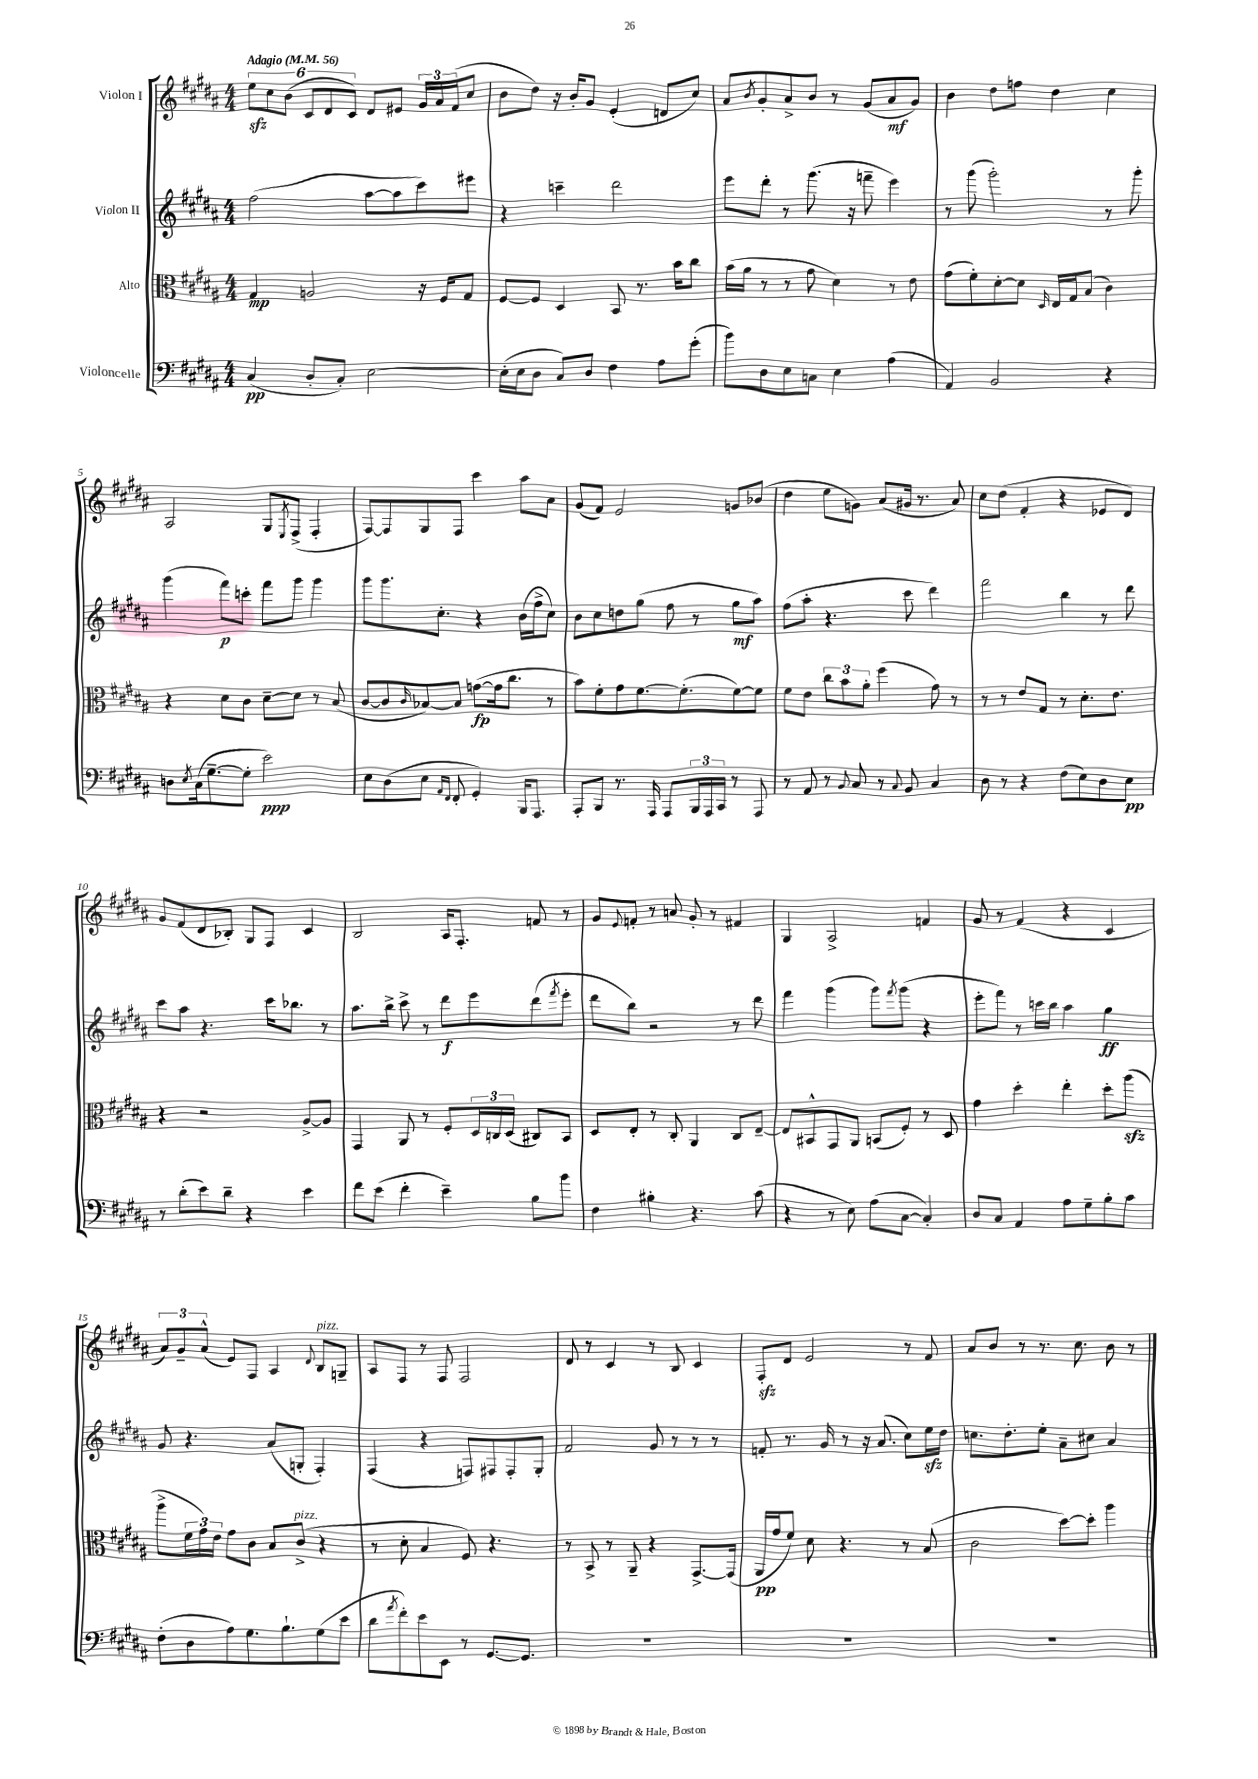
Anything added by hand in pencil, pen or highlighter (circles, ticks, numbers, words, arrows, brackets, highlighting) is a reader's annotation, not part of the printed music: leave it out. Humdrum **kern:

**kern	**kern	**kern	**kern
*staff4	*staff3	*staff2	*staff1
*clefF4	*clefC3	*clefG2	*clefG2
*k[f#c#g#d#a#]	*k[f#c#g#d#a#]	*k[f#c#g#d#a#]	*k[f#c#g#d#a#]
*M4/4	*M4/4	*M4/4	*M4/4
*MM56	*MM56	*MM56	*MM56
(4C#	4G#	(2ff#	12ee
.	.	.	12cc#
.	.	.	(12b
8D#'	2A	.	12c#
.	.	.	12d#
8C#')	.	.	.
.	.	.	12c#)
[2E	.	[8aa#	8d#
.	.	8aa#]	8e#
.	16r	8ccc#)	24g#
.	.	.	24a#
.	16F#	.	.
.	.	.	(24f#
.	8G#	8eee#	8cc#
=	=	=	=
(16E']	[8F#	4r	8b
16E	.	.	.
8D#	8F#]	.	8dd#)
8C#)	4D#	4ccc~	16r
.	.	.	16b'
8D#	.	.	8g#
4F#	8BB	2ddd#	(4e'
.	8.r	.	.
8A#	.	.	8d
.	16b	.	.
(8g#'	8cc#	.	8cc#)
=	=	=	=
8b)	(16b	8eee	8a#
.	16a#	.	.
.	.	.	8qb
8D#	8r	8ddd#'	8g#'
8E	8r	8r	8a#^
8C	8g#	(8.ggg#	8b
4E	4d#)	.	8r
.	.	16r	.
.	.	8fff~	(8g#
(4A#	8r	4eee)	8a#
.	8e	.	8g#)
=	=	=	=
4AA#)	(8g#	8r	4b
.	8f#')	(8ggg#	.
2BB	[8d#'	2ggg#')	8dd#
.	8d#]	.	8ff
.	16qqD#	.	.
.	16E	.	4dd#
.	16G#	.	.
.	(8B	.	.
4r	4c#)	8r	4cc#
.	.	8ggg#'	.
=	=	=	=
8D	4r	(4ggg#	2A#
8qE	.	.	.
(16C#	.	.	.
[8.G#~	.	.	.
.	8d#	8fff#)	.
8G#']	8c#	8ccc'	.
2e)	[8d#~	8fff#	8G#
.	.	.	8qE
.	8d#]	8ggg#	(8F#^
.	8r	4ggg#	4F#'
.	(8B	.	.
=	=	=	=
8E	[8c#	8ggg#	[8F#)
(8D#	8c#]	8.ggg#	8F#]
.	16qqc#	.	.
8E	[8B-)	.	8G#
.	.	8.cc#'	.
16qqAA#	.	.	.
16qqFF#	.	.	.
8FF#'	8B-]	.	8F#
4GG#')	([8g	4r	4ccc#
.	16g]	.	.
.	8.cc#	.	.
16BBB	.	(16b	8aa#
8.AAA#	.	16ff#^	.
.	8r	8cc#)	8a#
=	=	=	=
8AAA#'	8b)	8b	(8g#
8BBB	8f#'	8cc#	8f#)
8.r	8g#	8dd	2e
.	[8.f#	(8gg#	.
16AAA#	.	.	.
8AAA#	.	8ff#	.
.	(8.f#']	.	.
24BBB	.	8r	.
24AAA#	.	.	.
24CC#	.	.	.
8r	[8f#)	8gg#	8g
8AAA#	8f#]	8aa#)	(8b-
=	=	=	=
8r	8f#	(8ff#	4dd#
8AA#	8e	8aa#'	.
8r	12cc#	4.r	8ee
.	12b	.	.
8qqBB	.	.	.
8C#	.	.	8g)
.	12a#'	.	.
8r	(4ff#	.	(8a#
8qqC#	.	.	.
8BB	.	8ccc#	16g#
.	.	.	8.r
4C#	8g#)	4ddd#)	.
.	8r	.	8a#)
=	=	=	=
8D#	8r	2fff#	8cc#
8r	8r	.	(8dd#
4r	8e	.	4f#'
.	8G#	.	.
(8F#	8r	4bb	4r
8E)	8.d#'	.	.
8D#	.	8r	8e-
.	8.e	.	.
8E	.	8ddd#	8d#)
=	=	=	=
8r	4r	8ccc#	8g#
(8d#'	.	8aa#	(8f#
8e)	2r	4.r	8d#
8d#~	.	.	8B-')
4r	.	.	8G#
.	.	16ccc#	8F#
.	.	8.bb-	.
4e	[8A#^	.	4c#
.	8A#]	8r	.
=	=	=	=
8f#	4GG#	8.aa#	2B
(8e	.	.	.
.	.	16bb^	.
4f#'	8AA#	8ccc#^	.
.	8r	8r	.
4e~)	8F#'	8ddd#	16A#
.	.	.	8.F#'
.	24D#	8eee	.
.	24C	.	.
.	(24D#	.	.
8B	8C#)	(8ddd#	8f
.	.	8qfff#	.
8b	8BB	8eee'	8r
=	=	=	=
4F#	8D#	8ddd#	8g#
.	.	.	8qqe
.	8E'	8bb)	8f'
4B#'	8r	2r	8r
.	8C#'	.	8a
4.r	4AA#	.	8g#'
.	.	.	8r
.	8C#	8r	4f#
(8c#	[8E~	8ddd#	.
=	=	=	=
4r	8E]	4fff#	4G#
.	8BB#^^	.	.
8r	8GG#	(4ggg#	2A#^
8E)	8AA#	.	.
(8A#	(8BB	8ggg#)	.
.	.	8qfff#	.
[8C#	8F#')	(8ggg#	.
4C#'])	8r	4r	4f
.	8D#	.	.
=	=	=	=
8D#	4g#	8eee'	8g#
8C#	.	8fff#)	8r
4AA#	4dd#'	8r	(4f#
.	.	16ccc	.
.	.	16bb	.
8A#	4ee'	4aa#	4r
8G#~	.	.	.
8B'	8dd#'	4gg#	4c#
8c#	(8aa#	.	.
=	=	=	=
(8F#'	8aa#^	8g#	12a#)
.	.	.	12g#~
8D#	24f#	4.r	.
.	24g#)	.	(12a#^^
.	24e	.	.
8A#)	8g#	.	8e)
8.G#	8c#	.	8F#
.	8B	(8a#	4A#
8.B`	.	.	.
.	(8c#^	8G'	.
.	.	.	8qqd#
(8G#	4r	4F#')	8B
8e	.	.	8G~
=	=	=	=
8d#	8r	(4F#	8A#
8qa#	.	.	.
8f#')	8d#'	.	8F#
8e	4B	4r	8r
8EE	.	.	8F#
8r	8F#)	8F)	2F#
[8.GG#	4.r	8F#	.
.	.	8F#'	.
8.GG#]	.	.	.
.	.	8G#'	.
=	=	=	=
1r	8r	2f#	8d#
.	8BB^	.	8r
.	8r	.	4c#
.	8AA#~	.	.
.	4r	8g#	8r
.	.	8r	8B
.	[8.GG#^	8r	4c#
.	.	8r	.
.	(16GG#]	.	.
=	=	=	=
1r	16AA#	8f'	8F#'
.	16g#	.	.
.	8f#)	8.r	8d#
.	8d#	.	2e
.	.	16g#	.
.	4.r	8r	.
.	.	16r	.
.	.	(8.a#	.
.	8r	8cc#)	8r
.	(8B	16ee	8f#
.	.	16dd#	.
=	=	=	=
1r	2c#	8.cc	8a#
.	.	.	8b
.	.	8.dd#'	.
.	.	.	8r
.	.	8ee'	8.r
.	[8dd#)	8a#~	.
.	.	.	8.cc#
.	8dd#']	8cc#	.
.	4aa#	4a#	8b
.	.	.	8r
==	==	==	==
*-	*-	*-	*-
